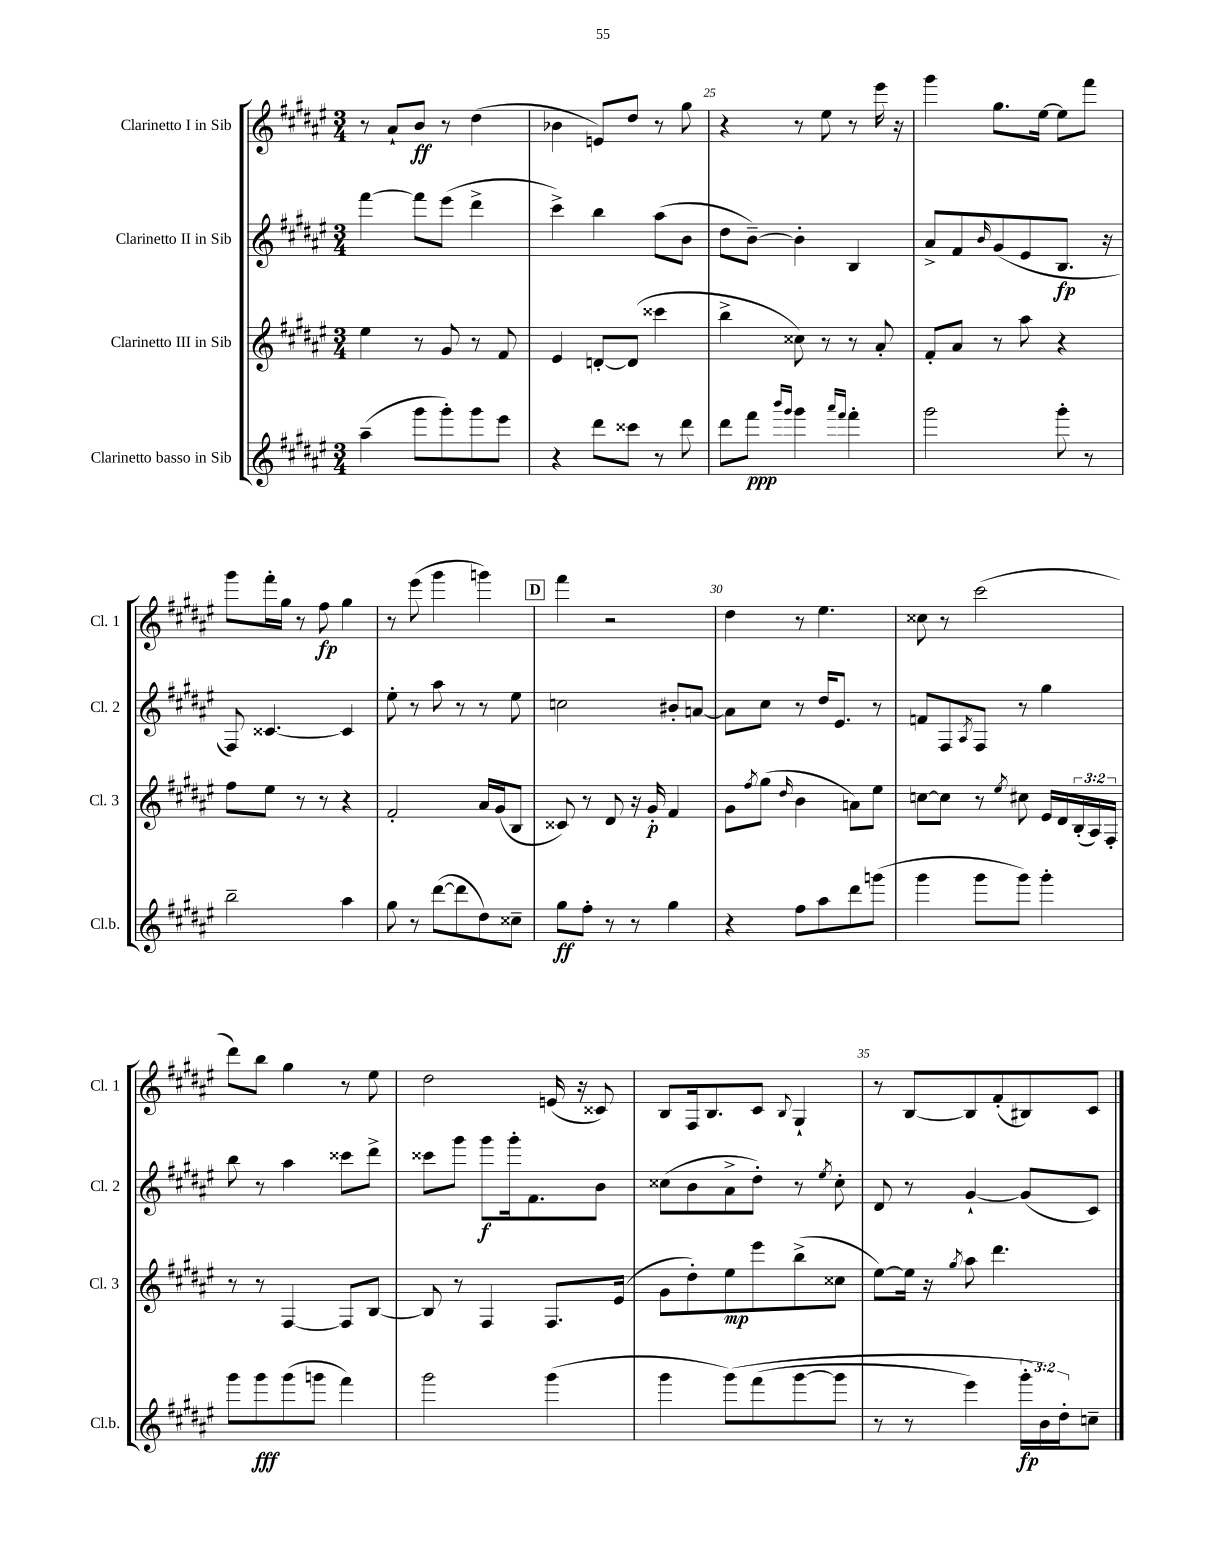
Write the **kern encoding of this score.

**kern	**kern	**kern	**kern
*staff4	*staff3	*staff2	*staff1
*clefG2	*clefG2	*clefG2	*clefG2
*k[f#c#g#d#a#e#]	*k[f#c#g#d#a#e#]	*k[f#c#g#d#a#e#]	*k[f#c#g#d#a#e#]
*M3/4	*M3/4	*M3/4	*M3/4
(4aa#~\	4ee#\	[4fff#\	8r
.	.	.	8a#`/L
8ggg#\L	8r	8fff#\]L	8b/J
8ggg#'\)	8g#/	(8eee#\J	8r
8ggg#\	8r	4ddd#^\	(4dd#\
8eee#\J	8f#/	.	.
=	=	=	=
4r	4e#/	4ccc#^\)	4b-\
8ddd#\L	[8d'/L	4bb\	8e/L)
8ccc##\J	(8d/]J	.	8dd#/J
8r	4ccc##\	(8aa#\L	8r
8ddd#\	.	8b\J	8gg#\
=	=	=	=
8ddd#\L	4bb^\	8dd#\L	4r
8fff#\J	.	[8b~\J)	.
16qqbbb/LL	.	.	.
16qqggg#/JJ	.	.	.
4ggg#\	8cc##\)	4b'\]	8r
.	8r	.	8ee#\
16qqaaa#/LL	.	.	.
16qqfff#/JJ	.	.	.
4fff#'\	8r	4B/	8r
.	8a#'/	.	16eee#\
.	.	.	16r
=	=	=	=
2ggg#\	8f#'/L	8a#^/L	4ggg#\
.	8a#/J	8f#/	.
.	.	16qqb/	.
.	8r	(8g#/	8.gg#\L
.	8aa#\	8e#/	.
.	.	.	[16ee#\Jk
8ggg#'\	4r	8.B/J	8ee#\]L
8r	.	.	8fff#\J
.	.	16r	.
=	=	=	=
2bb~\	8ff#\L	8F#/)	8ggg#\L
.	8ee#\J	[4.c##/	16fff#'\L
.	.	.	16gg#\JJ
.	8r	.	8r
.	8r	.	8ff#\
4aa#\	4r	4c##/]	4gg#\
=	=	=	=
8gg#\	2f#'/	8ee#'\	8r
8r	.	8r	(8eee#\
([8ddd#\L	.	8aa#\	4ggg#\
8ddd#\]	.	8r	.
8dd#\)	16a#/LL	8r	4ggg\)
.	(16g#/J	.	.
8cc##~\J	8B/J	8ee#\	.
=	=	=	=
8gg#\L	8c##/)	2cc\	4fff#\
8ff#'\J	8r	.	.
8r	8d#/	.	2r
8r	16r	.	.
.	16g#'/	.	.
4gg#\	4f#/	8b#'/L	.
.	.	[8a/J	.
=	=	=	=
4r	8g#\L	8a\]L	4dd#\
.	8qff#/	.	.
.	(8gg#\J	8cc#\J	.
.	16qqdd#/	.	.
8ff#\L	4b\	8r	8r
8aa#\	.	16dd#/LK	4.ee#\
.	.	8.e#/J	.
8ddd#\	8a\L)	.	.
(8ggg\J	8ee#\J	8r	.
=	=	=	=
4ggg#\	[8cc\L	8f/L	8cc##\
.	8cc\]J	8F#/	8r
.	.	8qA#/	.
8ggg#\L	8r	8F#/J	(2ccc#\
.	8qee#/	.	.
8ggg#\J)	8cc#\	8r	.
4ggg#'\	16e#/LL	4gg#\	.
.	16d#/	.	.
.	(24B'/	.	.
.	24A#/)	.	.
.	24F#'/JJ	.	.
=	=	=	=
8ggg#\L	8r	8bb\	8ddd#\L)
8ggg#\	8r	8r	8bb\J
(8ggg#\	[4F#/	4aa#\	4gg#\
8ggg\J	.	.	.
4fff#\)	8F#/]L	8ccc##\L	8r
.	[8B/J	8ddd#^\J	8ee#\
=	=	=	=
2ggg#\	8B/]	8ccc##\L	2dd#\
.	8r	8ggg#\J	.
.	4F#/	8ggg#\L	.
.	.	16ggg#'\k	.
.	.	8.f#\	.
(4ggg#\	8.F#/L	.	(16e/
.	.	.	16r
.	.	8b\J	8c##/)
.	(16e#/Jk	.	.
=	=	=	=
4ggg#\	8g#\L	(8cc##\L	8B/L
.	8dd#'\)	8b\	16F#/k
.	.	.	8.B/
&(8ggg#\L)	8ee#\	8a#^\	.
(8fff#\	8eee#\	8dd#'\J)	8c#/J
.	.	.	8qqB/
[8ggg#\	(8bb^\	8r	4G#`/
.	.	8qee#/	.
8ggg#\]J	8cc##\J	8cc##'\	.
=	=	=	=
8r	[8ee#\L)	8d#/	8r
8r	16ee#\]Jk	8r	[8B/L
.	16r	.	.
.	8qgg#/	.	.
4eee#\)	8aa#\	[4g#`/	8B/]
.	4.ddd#\	.	(8f#'/
24ggg#'\LL	.	(8g#/]L	8B#/)
24b\&)	.	.	.
24dd#'\J	.	.	.
8cc~\J	.	8c#/J)	8c#/J
==	==	==	==
*-	*-	*-	*-
